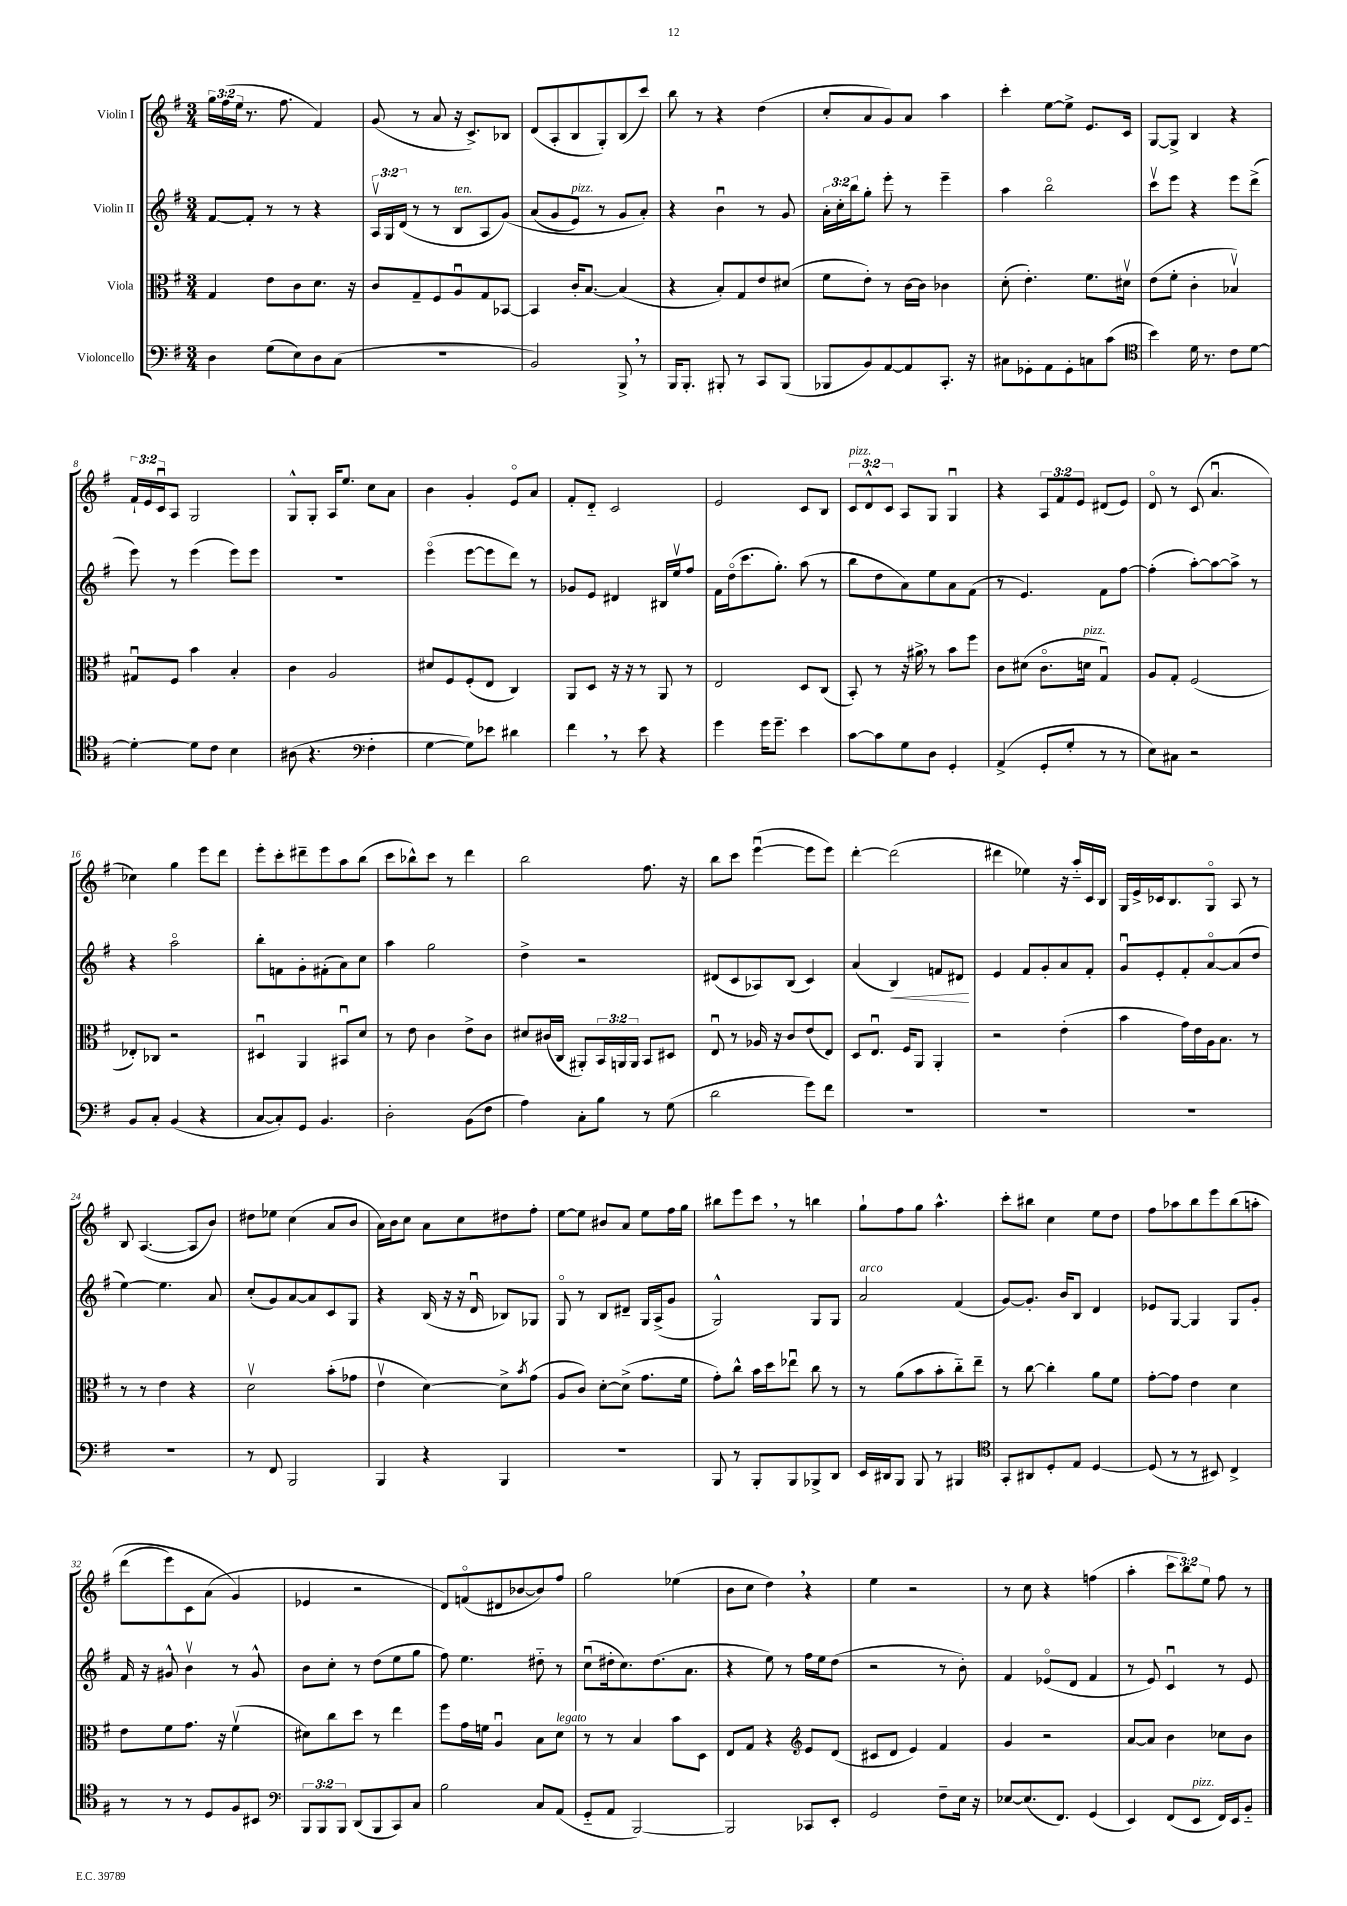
<<
\new StaffGroup <<
\new Staff = "s0" \with { instrumentName = "Violin I" } {
    \clef treble \key g \major \numericTimeSignature \time 3/4 \override Staff.TupletNumber.text = #tuplet-number::calc-fraction-text
    \tuplet 3/2 { g''16 fis''16( e''16 } r8. fis''8. fis'4) |
    g'8( r8 a'8 r16 c'8.->) bes8 |
    d'8( a8-. b8 g8-.) b8( c'''8) |
    b''8 r8 r4 d''4( |
    c''8-. a'8 g'8) a'8 a''4 |
    c'''4-. e''8~ e''8-> e'8. c'16 |
    g8~ g8-> b4 r4 |
    \tuplet 3/2 { fis'16-! e'16 c'16\downbow } a8 g2 |
    g8-^ g8-. a16 e''8. c''8 a'8 |
    b'4 g'4-. e'8\flageolet a'8 |
    fis'8-. d'8-_ c'2 |
    e'2 c'8 b8 |
    \tuplet 3/2 { c'8^\markup { \italic "pizz." } d'8-^ c'8 } a8 g8 g4\downbow |
    r4 \tuplet 3/2 { a8 fis'8 e'8 } dis'8( e'8) |
    d'8\flageolet r8 c'8( a'4.\downbow |
    ces''4) g''4 e'''8 d'''8 |
    e'''8-. c'''8-. dis'''8-- e'''8 a''8 b''8( |
    c'''8 bes''8-^) c'''8 r8 d'''4 |
    b''2 fis''8. r16 |
    b''8 c'''8 e'''4~\downbow( e'''8 e'''8) |
    d'''4~-. d'''2( |
    dis'''4 ees''4) r16 a''16-_ c'16 b16 |
    g16 e'16-> ces'16 b8. g8\flageolet a8 r8 |
    b8 a4.~( a8 b'8) |
    dis''8 ees''8 c''4( a'8 b'8 |
    a'16) b'16 c''8 a'8 c''8 dis''8 fis''8-. |
    e''8~ e''8 bis'8 a'8 e''8 fis''16 g''16 |
    bis''8 e'''8 c'''8 \breathe r8 b''4 |
    g''8-! fis''8 g''8 a''4.-^ |
    c'''8-. bis''8 c''4 e''8 d''8 |
    fis''8 aes''8 b''8 e'''8 b''8\( a''8-. |
    d'''8( e'''8) c'8 a'8( g'4\) |
    ees'4 r2 |
    d'8) f'8\flageolet( dis'8 bes'8~ bes'8) fis''8 |
    g''2 ees''4( |
    b'8 c''8 d''4) \breathe r4 |
    e''4 r2 |
    r8 c''8 r4 f''4( |
    a''4-. \tuplet 3/2 { c'''8 b''8) e''8 } fis''8 r8 \bar "|." |
}
\new Staff = "s1" \with { instrumentName = "Violin II" } {
    \clef treble \key g \major \numericTimeSignature \time 3/4 \override Staff.TupletNumber.text = #tuplet-number::calc-fraction-text
    fis'8~ fis'8-. r8 r8 r4 |
    \tuplet 3/2 { a16\upbow g16 d'16( } r8 r8 b8^\markup { \italic "ten." } a8 g'8)\( |
    a'8( g'8 e'8^\markup { \italic "pizz." }) r8 g'8 a'8-.\) |
    r4 b'4\downbow r8 g'8 |
    \tuplet 3/2 { a'16-. c''16-. b''16 } g''8-. e'''8-. r8 e'''4-- |
    a''4 b''2\flageolet |
    c'''8\upbow e'''8 r4 e'''8 d'''8->( |
    e'''8) r8 e'''4( e'''8) e'''8 |
    R2. |
    e'''4\flageolet( e'''8~ e'''8 d'''8) r8 |
    ges'8 e'8 dis'4 bis16 e''16\upbow fis''8 |
    fis'16 d''16\flageolet( c'''8. g''8.-.) a''8( r8 |
    b''8 d''8 a'8) e''8 a'8 fis'8( |
    r8 e'4.) fis'8 fis''8~ |
    fis''4-.( a''8~-.) a''8~ a''8-> r8 |
    r4 a''2\flageolet |
    b''8-. f'8 g'8-. fis'8-.( a'8) c''8 |
    a''4 g''2 |
    d''4-> r2 |
    dis'8( c'8 aes8) b8( c'4) |
    a'4( b4\<) f'8 dis'8\! |
    e'4 fis'8 g'8-. a'8 fis'8-. |
    g'8\downbow e'8-. fis'8-. a'8~\flageolet a'8( d''8 |
    e''4~) e''4. a'8 |
    c''8-.( g'8) a'8~ a'8 c'8 g8 |
    r4 b16( r16 r16 d'16\downbow bes8) ges8 |
    g8\flageolet r8 b8 dis'8-- g16 a16->( g'8 |
    g2-^) g8 g8 |
    a'2^\markup { \italic "arco" } fis'4( |
    g'8~) g'8.-. b'16 b8 d'4 |
    ees'8 g8~ g4 g8 g'8-. |
    fis'16 r16 gis'8-^ b'4\upbow r8 gis'8-^ |
    b'8 c''8-. r8 d''8( e''8 g''8 |
    fis''8) e''4. dis''8-_ r8 |
    c''8\downbow( dis''16-. c''8.) dis''8.( a'8. |
    r4 e''8) r8 fis''16 e''16 d''8( |
    r2 r8 b'8-.) |
    fis'4 ees'8\flageolet( d'8 fis'4 |
    r8 e'8) c'4\downbow r8 e'8 \bar "|." |
}
\new Staff = "s2" \with { instrumentName = "Viola" } {
    \clef alto \key g \major \numericTimeSignature \time 3/4 \override Staff.TupletNumber.text = #tuplet-number::calc-fraction-text
    g4 e'8 c'8 d'8. r16 |
    c'8 g8-- fis8 a8\downbow g8 bes,8~ |
    bes,4 c'16-. b8.~ b4( |
    r4 b8-.) g8 e'8 dis'8( |
    fis'8 e'8-.) r8 c'16~ c'16 ces'4 |
    d'8-.( e'4.-.) fis'8. dis'16\upbow |
    e'8( fis'8-. c'4-. bes4\upbow) |
    gis8\downbow fis8 b'4 b4-. |
    c'4 a2 |
    dis'8 fis8 fis8-.( e8 c4) |
    a,8 d8 r16 r16 r8 a,8 r8 |
    e2 d8 c8( |
    b,8-.) r8 r16 ais'16-> \breathe r8 b'8 fis''8 |
    c'8 dis'8( c'8.\flageolet d'16^\markup { \italic "pizz." } g4\downbow) |
    a8 g8-. fis2( |
    ees8-.) ces8 r2 |
    dis4\downbow a,4 bis,8\downbow d'8 |
    r8 e'8 c'4 e'8-> c'8 |
    dis'8 cis'16( c16 ais,8-.) \tuplet 3/2 { b,16 a,16 a,16 } b,8 dis8 |
    e8\downbow r8 aes16 r16 c'8 e'8( e8) |
    d8 e8.\downbow fis16 a,8 a,4-. |
    r2 e'4-.( |
    b'4 g'16) e'16 a16 b8. r8 |
    r8 r8 e'4 r4 |
    d'2\upbow b'8-.( ges'8 |
    e'4\upbow d'4~) d'8-> \acciaccatura { b'8 } g'8( |
    a8 c'8) d'8~-. d'8->( g'8. fis'16 |
    g'8-.) c''8-^ b'16 d''16 ees''8\downbow c''8 r8 |
    r8 a'8( b'8 b'8-. c''8-_) e''8-- |
    r8 c''8~ c''4-. a'8 fis'8 |
    g'8~-. g'8 e'4 d'4 |
    e'8 fis'8 g'8. r16 fis'4\upbow( |
    dis'8) c''8 d''8 r8 e''4 |
    fis''8 g'16 f'16 a4\downbow b8 d'8^\markup { \italic "legato" } |
    r8 r8 b4 b'8 d8 |
    e8 g8 r4 \clef treble e'8 d'8( |
    cis'8 d'8 e'4) fis'4 |
    g'4 r2 |
    a'8~ a'8 b'4 ces''8 b'8 \bar "|." |
}
\new Staff = "s3" \with { instrumentName = "Violoncello" } {
    \clef bass \key g \major \numericTimeSignature \time 3/4 \override Staff.TupletNumber.text = #tuplet-number::calc-fraction-text
    d4 g8( e8) d8 c8( |
    R2. |
    b,2) b,,8-> \breathe r8 |
    b,,16 b,,8.-. bis,,8-. r8 c,8 bis,,8( |
    bes,,8 b,8) a,8~ a,8 c,8.-. r16 |
    cis8 ges,8-. a,8 ges,8-. c8 c'8( |
    \clef tenor b'4) d'16 r8. c'8 d'8~ |
    d'4~-. d'8 c'8 b4 |
    ais8( r4. \clef bass fis4-. |
    g4~ g8) ees'8 dis'4 |
    fis'4 \breathe r8 e'8 r4 |
    g'4 g'16 g'8.-- e'4 |
    c'8~ c'8 g8 d8 g,4-. |
    a,4->( g,8-. g8-. r8 r8 |
    e8) cis8 r2 |
    b,8 c8-. b,4( r4 |
    c8~ c8-.) g,8 b,4. |
    d2-. b,8( fis8 |
    a4) c8-. b8 r8 g8( |
    d'2 g'8) fis'8 |
    R2. |
    R2. |
    R2. |
    R2. |
    r8 fis,8 b,,2 |
    b,,4 r4 b,,4 |
    R2. |
    b,,8 r8 b,,8-. b,,8 bes,,8-> d,8 |
    e,16 dis,16 b,,8 b,,8 r8 bis,,4 |
    \clef tenor g,8-. ais,8 d8-. e8 d4~ |
    d8( r8 r8 bis,8) c4-> |
    r8 r8 r8 d8 fis8 bis,8 |
    \clef bass \tuplet 3/2 { b,,8 b,,8 b,,8 } d,8( b,,8 c,8) c8 |
    b2 c8 a,8( |
    g,8-_ a,8 b,,2~) |
    b,,2 ces,8 e,8-. |
    g,2 fis8-- e16 r16 |
    ees8~ ees8.( fis,8.) g,4( |
    e,4) fis,8( e,8^\markup { \italic "pizz." } fis,16) e,16 b,8-_ \bar "|." |
}
>>
>>
